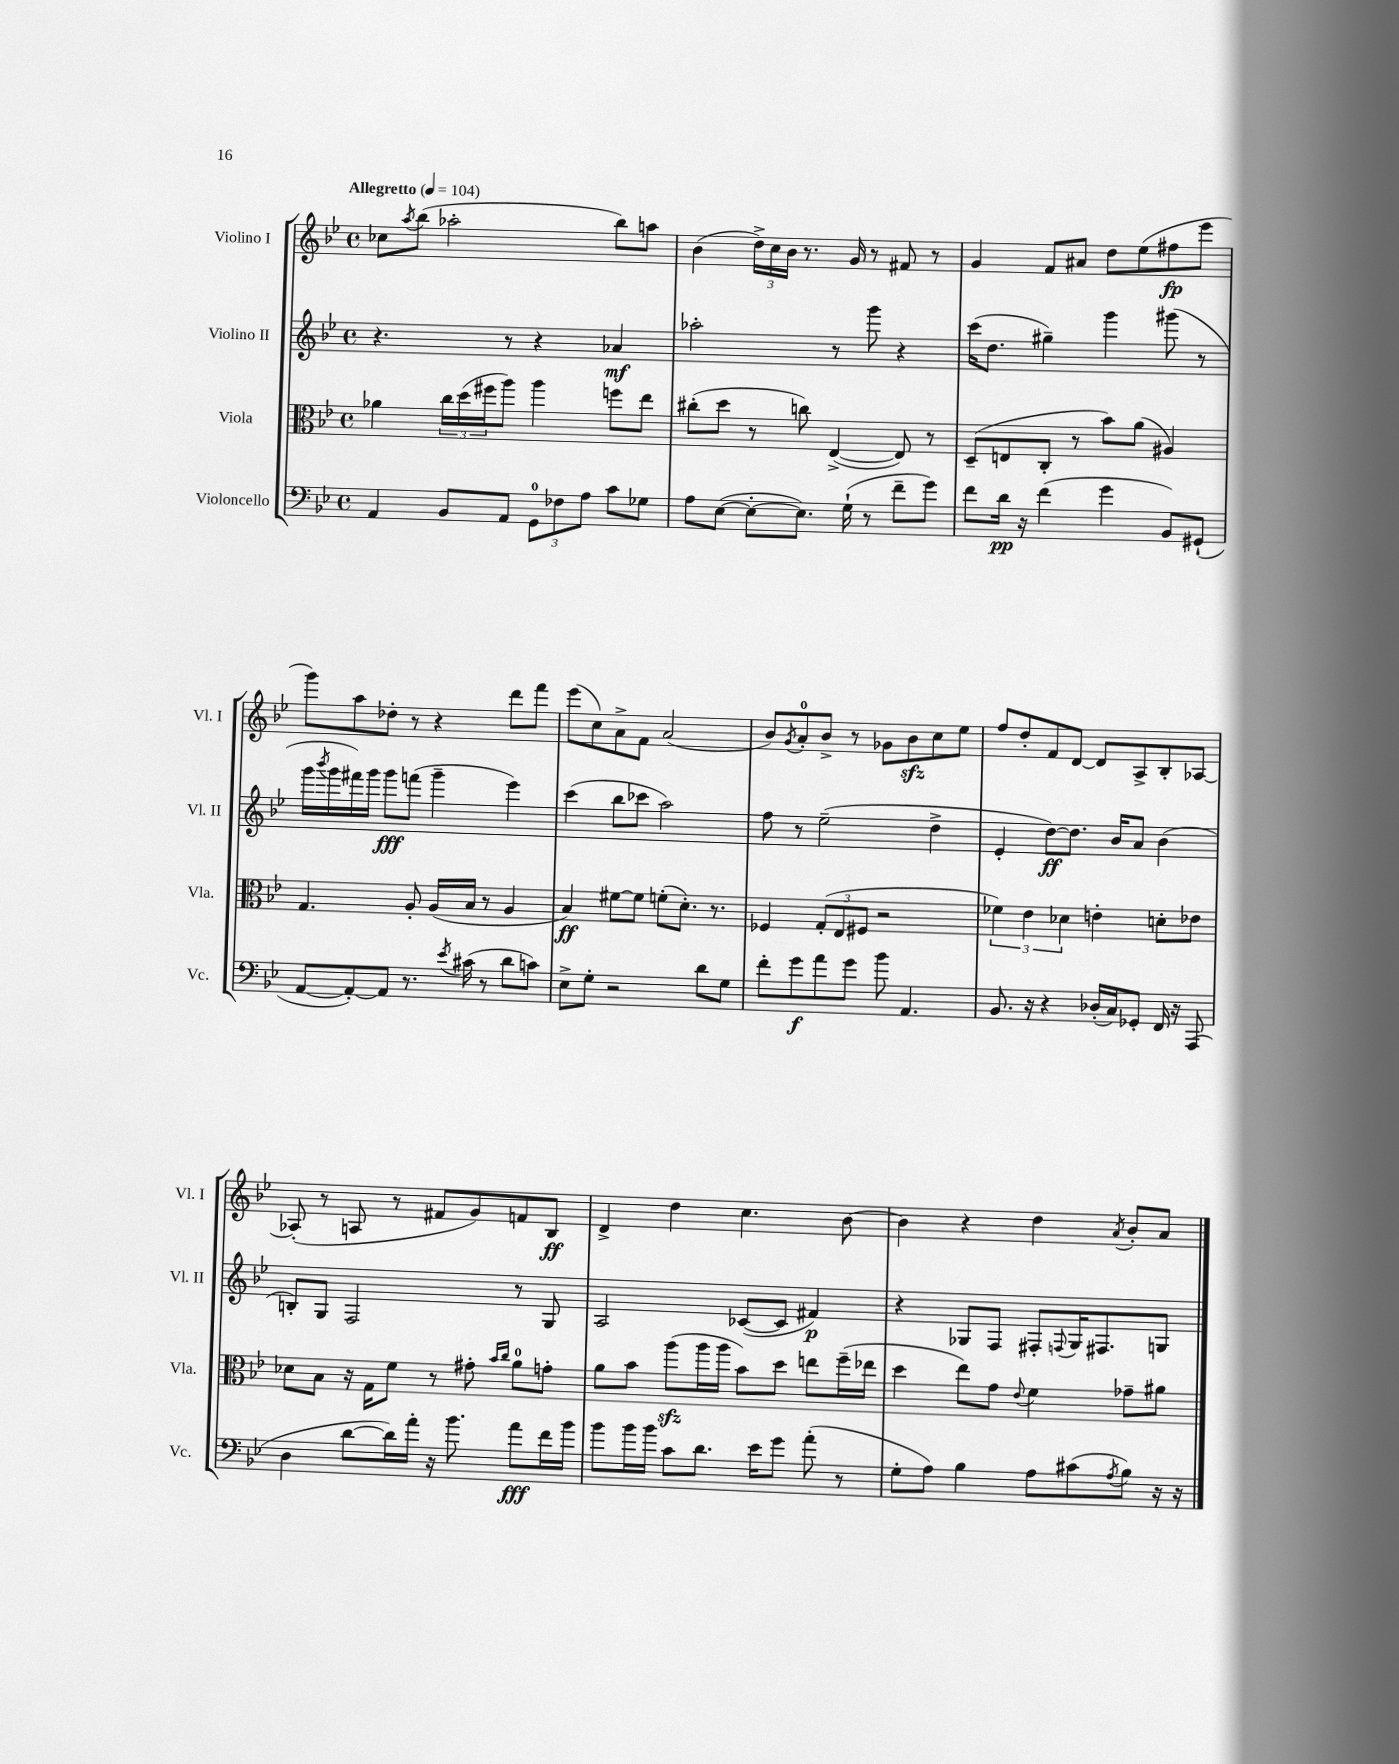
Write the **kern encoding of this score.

**kern	**kern	**kern	**kern
*staff4	*staff3	*staff2	*staff1
*clefF4	*clefC3	*clefG2	*clefG2
*k[b-e-]	*k[b-e-]	*k[b-e-]	*k[b-e-]
*M4/4	*M4/4	*M4/4	*M4/4
*met(c)	*met(c)	*met(c)	*met(c)
*MM104	*MM104	*MM104	*MM104
4AA	4a-	4.r	8cc-
.	.	.	8qaa
.	.	.	(8bb-
8BB-	24cc	.	2aa-'
.	(24dd	.	.
.	24ff#	.	.
8AA	8aa)	8r	.
12GG	4aa	4r	.
12F-	.	.	.
12A	.	.	.
8c	8ff	4a-	8bb-)
8G-	8ee-	.	8aa
=	=	=	=
8A	(8cc#'	2aa-'	(4b-
([8E-	8dd	.	.
8E-'_	8r	.	24dd^)
.	.	.	24cc
.	.	.	24b-
8.E-])	8cc)	.	8.r
.	([4E-^	8r	.
(16G`	.	.	16g
8r	.	8ggg	8r
8f~	8E-])	4r	8f#
8g)	8r	.	8r
=	=	=	=
8f	(8D~	(16ccc	4g
.	.	8.dd	.
16d	8E	.	.
16r	.	.	.
(4f	8C'	4gg#~)	8f
.	8r	.	8a#
4g	8b-)	4ggg	8dd
.	(8a	.	(8ee-
8BB-)	4A#)	(8ggg#	8ff#
(8GG#`	.	8r	8eee-
=	=	=	=
[8AA	4.G	16ggg	8ggg)
.	.	8qbbb-	.
.	.	16ggg	.
8AA'_)	.	16fff#)	8aa
.	.	16ggg	.
8AA]	.	8ggg	8dd-'
8.r	8A'	(8fff	8r
.	(16A	4ggg~	4r
8qe-	.	.	.
(16c#	16B-	.	.
8r	8r	.	.
8d	4A	4eee-)	8ddd
8c)	.	.	8fff
=	=	=	=
8E-^	4B-)	(4ccc	(8eee-
8G'	.	.	8cc)
2r	[8f#	8bb-	8a^
.	8f#]	8ccc-	8f
.	(8f'	2aa)	(2a
.	8.d')	.	.
8d	.	.	.
.	8.r	.	.
8G	.	.	.
=	=	=	=
8f'	4F-	8ff	8b-)
.	.	.	8qg
8g	.	8r	8a'
8a	(12G'	(2ee-~	8b-^
.	12E-	.	.
8g	.	.	8r
.	12F#	.	.
8b-	2r	.	8g-
4.AA	.	.	8b-
.	.	4dd^	8cc
.	.	.	8ee-
=	=	=	=
8.BB-	6f-)	4e-'	8ff
.	.	.	8dd'
.	6e-	.	.
16r	.	.	.
4r	.	[8dd)	8f
.	6d-	.	.
.	.	8.dd]	[8d
(16D-'	4e'	.	8d]
16C)	.	16b-	.
8GG-'	.	8a	8A^
16FF	8d'	(4b-	8B-'
16r	.	.	.
(8AAA	8e-	.	[8A-
=	=	=	=
4D	8d-	8B')	(8A-']
.	8B-	8G	8r
[8d	16r	2F	8A
.	16G	.	.
16d])	8f	.	8r
16a'	.	.	.
16r	8r	.	8f#
8.b-	.	.	.
.	8g#'	.	8g)
.	16qqb-	.	.
.	16qqcc	.	.
8a	8a	8r	8f
16f	8g'	8G	8B-
16b-	.	.	.
=	=	=	=
8b-	8a	2A	4d^
16b-	8b-	.	.
16b-	.	.	.
8c	(8aa	.	4dd
8.d	16aa	.	.
.	16aa	.	.
.	8b-)	([8c-	4.cc
16e-	.	.	.
8g	8dd	8c-]	.
(8a'	8ee	4f#)	.
8r	(16ff~	.	[8b-
.	16ee-	.	.
=	=	=	=
8G'	4dd	4r	4b-]
8A)	.	.	.
4B-	8ee-)	8G-	4r
.	8g	8F	.
.	8qqe-	.	.
8A	4f	8F#'	4dd
.	.	8qqF	.
(8c#	.	16G-	.
.	.	8.F#	.
8qA	.	.	8qa
8B-)	8g-~	.	8b-'
16r	8a#	8G	8a
16r	.	.	.
==	==	==	==
*-	*-	*-	*-
